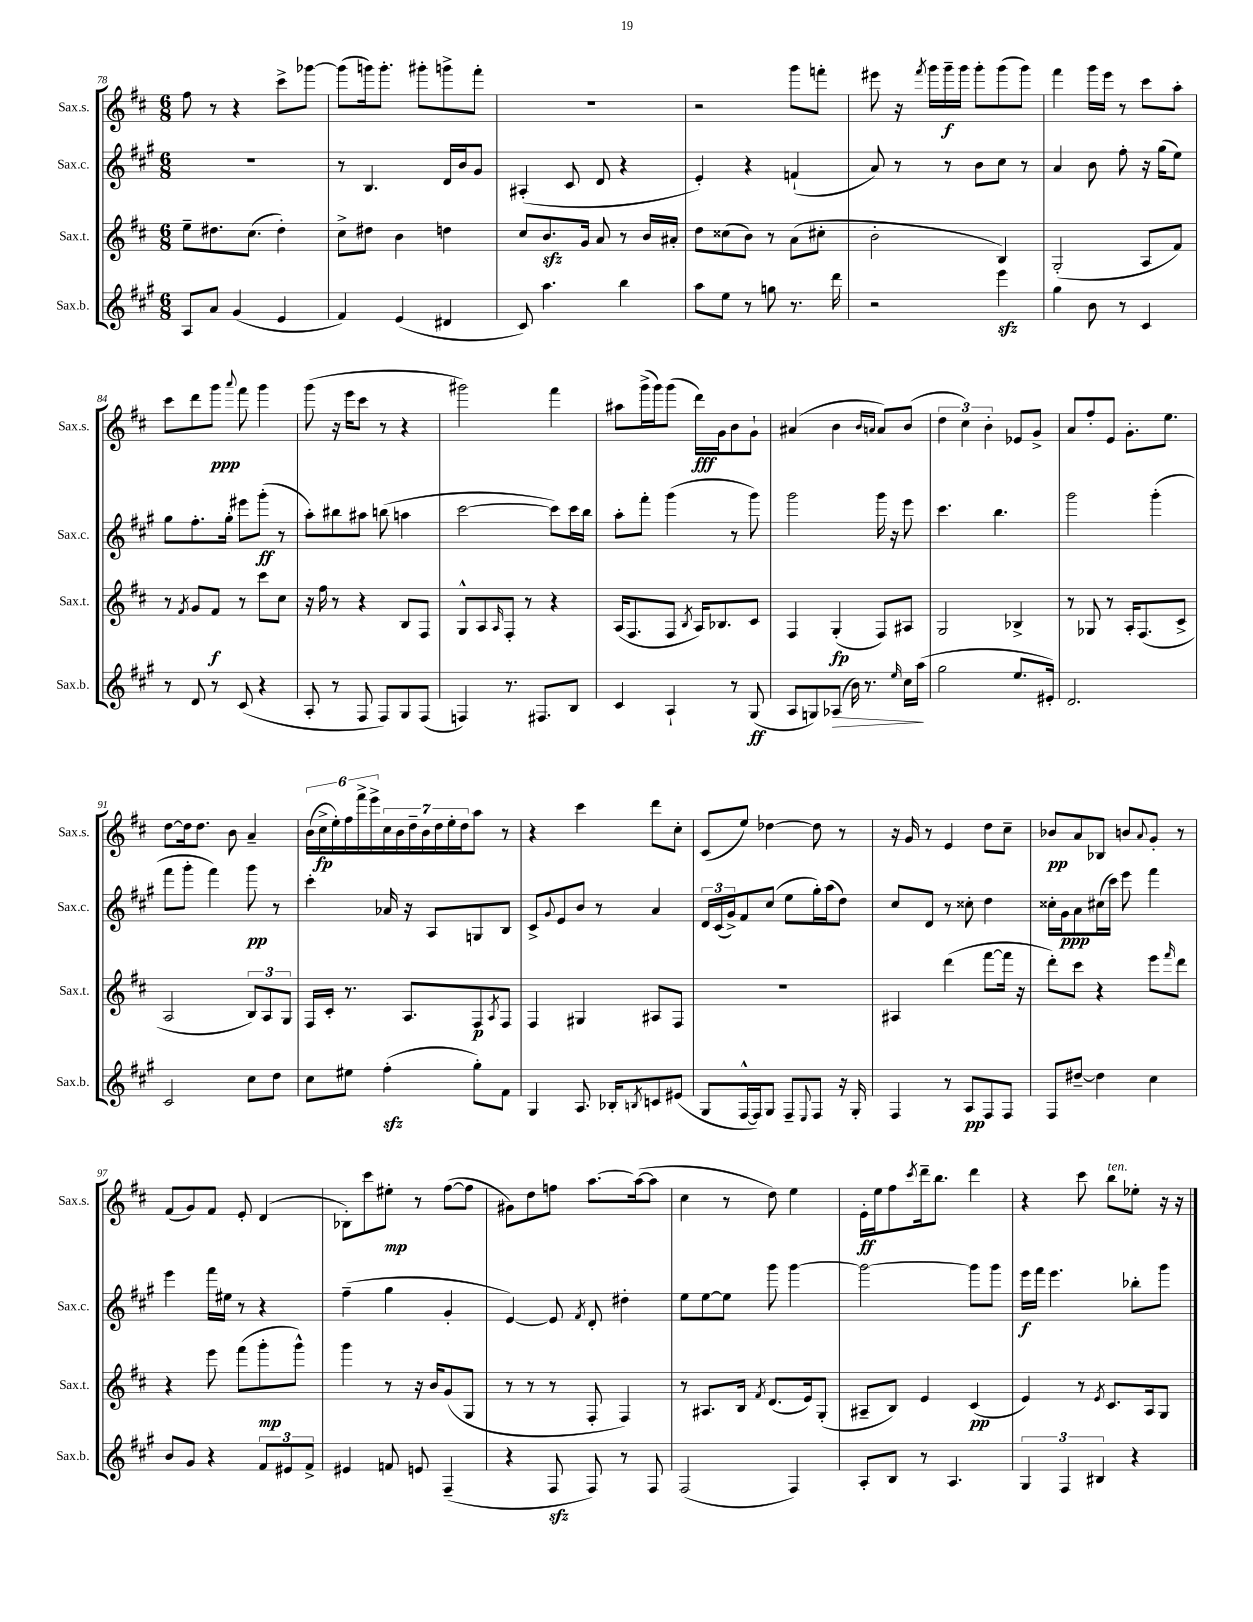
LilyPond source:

<<
\new StaffGroup <<
\new Staff = "s0" \with { instrumentName = "Sax.s." shortInstrumentName = "Sax.s." } {
    \clef treble \key d \major \numericTimeSignature \time 6/8
    fis''8 r8 r4 cis'''8-> ges'''8~ |
    ges'''8( g'''16) g'''8.-. gis'''8-. g'''8-> fis'''8-. |
    R2. |
    r2 g'''8 f'''8-. |
    eis'''8 r16 \acciaccatura { fis'''8 } g'''16 g'''16--\f g'''16 g'''8-. g'''8( g'''8) |
    fis'''4 g'''16 e'''16 r8 cis'''8 a''8-. |
    cis'''8 d'''8 g'''8\ppp \appoggiatura { a'''8 } fis'''8 g'''4 |
    g'''8( r16 e'''16 cis'''8 r8 r4 |
    gis'''2) fis'''4 |
    ais''8 g'''16->( g'''16) g'''8( d'''16\fff) g'16 b'8 g'8-! |
    ais'4( b'4 \grace { b'16 a'16 } a'8) b'8( |
    \tuplet 3/2 { d''4 cis''4) b'4-. } ees'8 g'8-> |
    a'8 fis''8-. e'8 g'8.-. e''8. |
    d''8~ d''16 d''8. b'8 a'4-- |
    \tuplet 6/4 { b'16( cis''16->\fp e''16-.) fis''16 fis'''16-> e'''16-> } \tuplet 7/4 { cis''16 b'16 d''16-- b'16 d''16 e''16-. d''16 } a''8 r8 |
    r4 cis'''4 d'''8 cis''8-. |
    cis'8( e''8) des''4~ des''8 r8 |
    r16 g'16 r8 e'4 d''8 cis''8-- |
    bes'8\pp a'8 bes8 b'8 \appoggiatura { a'8 } g'8-. r8 |
    fis'8( g'8) fis'8 e'8-. d'4( |
    bes8-.) cis'''8 eis''8-.\mp r8 fis''8~( fis''8 |
    gis'8) d''8 f''8 a''8.~ a''16~( a''8 |
    cis''4 r8 d''8) e''4 |
    e'16-.\ff e''16 fis''8 \acciaccatura { cis'''8 } d'''16-- b''8. d'''4 |
    r4 cis'''8 b''8^\markup { \italic "ten." } ees''8-. r16 r16 \bar "|." |
}
\new Staff = "s1" \with { instrumentName = "Sax.c." shortInstrumentName = "Sax.c." } {
    \clef treble \key a \major \numericTimeSignature \time 6/8
    R2. |
    r8 b4. d'16 b'16 gis'8 |
    ais4-.( cis'8 d'8 r4 |
    e'4-.) r4 f'4-!( |
    a'8) r8 r8 b'8 cis''8 r8 |
    a'4 b'8 fis''8-. r16 gis''16( e''8) |
    gis''8 fis''8.-. gis''16-. eis'''8 gis'''8-.\ff( r8 |
    a''8-.) bis''8 ais''8 b''8( a''4 |
    cis'''2~ cis'''8) cis'''16 b''16 |
    a''8-. fis'''8-. gis'''4( r8 gis'''8) |
    gis'''2 gis'''16 r16 e'''8 |
    cis'''4. b''4. |
    gis'''2 gis'''4-.( |
    fis'''8 gis'''8-. fis'''4) gis'''8\pp r8 |
    cis'''4-. aes'16 r16 a8 g8 b8 |
    cis'8-> \appoggiatura { gis'8 } e'8 b'8 r8 a'4 |
    \tuplet 3/2 { d'16 cis'16( gis'16->) } fis'8 cis''8( e''8 gis''16-.) a''16( d''8) |
    cis''8 d'8 r8 cisis''8-. d''4 |
    cisis''16-. gis'16\ppp a'8 cis''16( cis'''16) e'''8 fis'''4 |
    e'''4 fis'''16 eis''16 r8 r4 |
    fis''4--( gis''4 gis'4-. |
    e'4~) e'8 \acciaccatura { fis'8 } d'8-. dis''4-. |
    e''8 e''8~ e''8 gis'''8 gis'''4~ |
    gis'''2~ gis'''8 gis'''8 |
    e'''16\f fis'''16 e'''4. bes''8-. gis'''8 \bar "|." |
}
\new Staff = "s2" \with { instrumentName = "Sax.t." shortInstrumentName = "Sax.t." } {
    \clef treble \key d \major \numericTimeSignature \time 6/8
    e''8-- dis''8. cis''8.( dis''4-.) |
    cis''8-> dis''8 b'4 d''4 |
    cis''8 b'8.\sfz g'16 a'8 r8 b'16 ais'16-. |
    d''8 cisis''8( b'8) r8 a'8( cis''8-. |
    b'2-. b4) |
    g2-.( a8 fis'8) |
    r8 \acciaccatura { fis'8 } g'8 fis'8\f r8 cis'''8 cis''8 |
    r16 fis''16 r8 r4 b8 fis8 |
    g8-^ a8 \grace { a16 } fis8-. r8 r4 |
    a16( fis8. fis8 \acciaccatura { b8 } a16) bes8. cis'8 |
    fis4 g4-.\fp( fis8) ais8 |
    g2 bes4-> |
    r8 ges8 r8 a16-. fis8.( cis'8-> |
    a2 \tuplet 3/2 { b8) a8 g8 } |
    fis16 cis'16-. r8. a8. fis8\p \acciaccatura { a8 } fis8 |
    fis4 gis4 ais8 fis8 |
    R2. |
    ais4 d'''4( fis'''8~ fis'''16 r16 |
    d'''8-.) cis'''8 r4 e'''8 \grace { fis'''16 } d'''8 |
    r4 e'''8 fis'''8( g'''8-.\mp g'''8-^) |
    g'''4 r8 r16 b'16 g'8( g8 |
    r8 r8 r8 fis8-. fis4) |
    r8 ais8. b16 \acciaccatura { fis'8 } d'8.( e'16) g8-.( |
    ais8-- b8) e'4 cis'4\pp( |
    e'4) r8 \acciaccatura { e'8 } cis'8. a16 g8 \bar "|." |
}
\new Staff = "s3" \with { instrumentName = "Sax.b." shortInstrumentName = "Sax.b." } {
    \clef treble \key a \major \numericTimeSignature \time 6/8
    a8 a'8 gis'4( e'4 |
    fis'4) e'4( dis'4 |
    cis'8) a''4. b''4 |
    a''8 e''8 r8 g''8 r8. d'''16 |
    r2 e'''4\sfz |
    gis''4 b'8 r8 cis'4 |
    r8 d'8 r8 cis'8( r4 |
    a8-. r8 fis8 fis8) gis8 fis8( |
    f4) r8. fis8. b8 |
    cis'4 a4-! r8 gis8\ff( |
    a8 g8) aes8\>( b'16) r8. \grace { e''16 } cis''16 a''16\!( |
    gis''2 e''8. eis'16-.) |
    d'2. |
    cis'2 cis''8 d''8 |
    cis''8 eis''8 fis''4-.\sfz( gis''8-.) fis'8 |
    gis4 a8. bes16-. \acciaccatura { b8 } c'8 eis'8( |
    gis8 fis16~-^ fis16) gis8 fis8-- \appoggiatura { e8 } fis8 r16 gis16-. |
    fis4 r8 a8\pp fis8 fis8 |
    fis8 dis''8~-- dis''4 cis''4 |
    b'8 gis'8 r4 \tuplet 3/2 { fis'8 eis'8 fis'8-> } |
    eis'4 f'8 e'8 fis4--( |
    r4 fis8\sfz fis8) r8 fis8 |
    fis2( fis4) |
    a8-. b8 r8 a4. |
    \tuplet 3/2 { gis4 fis4 bis4 } r4 \bar "|." |
}
>>
>>
\layout { \context { \Score currentBarNumber = #78 } }
